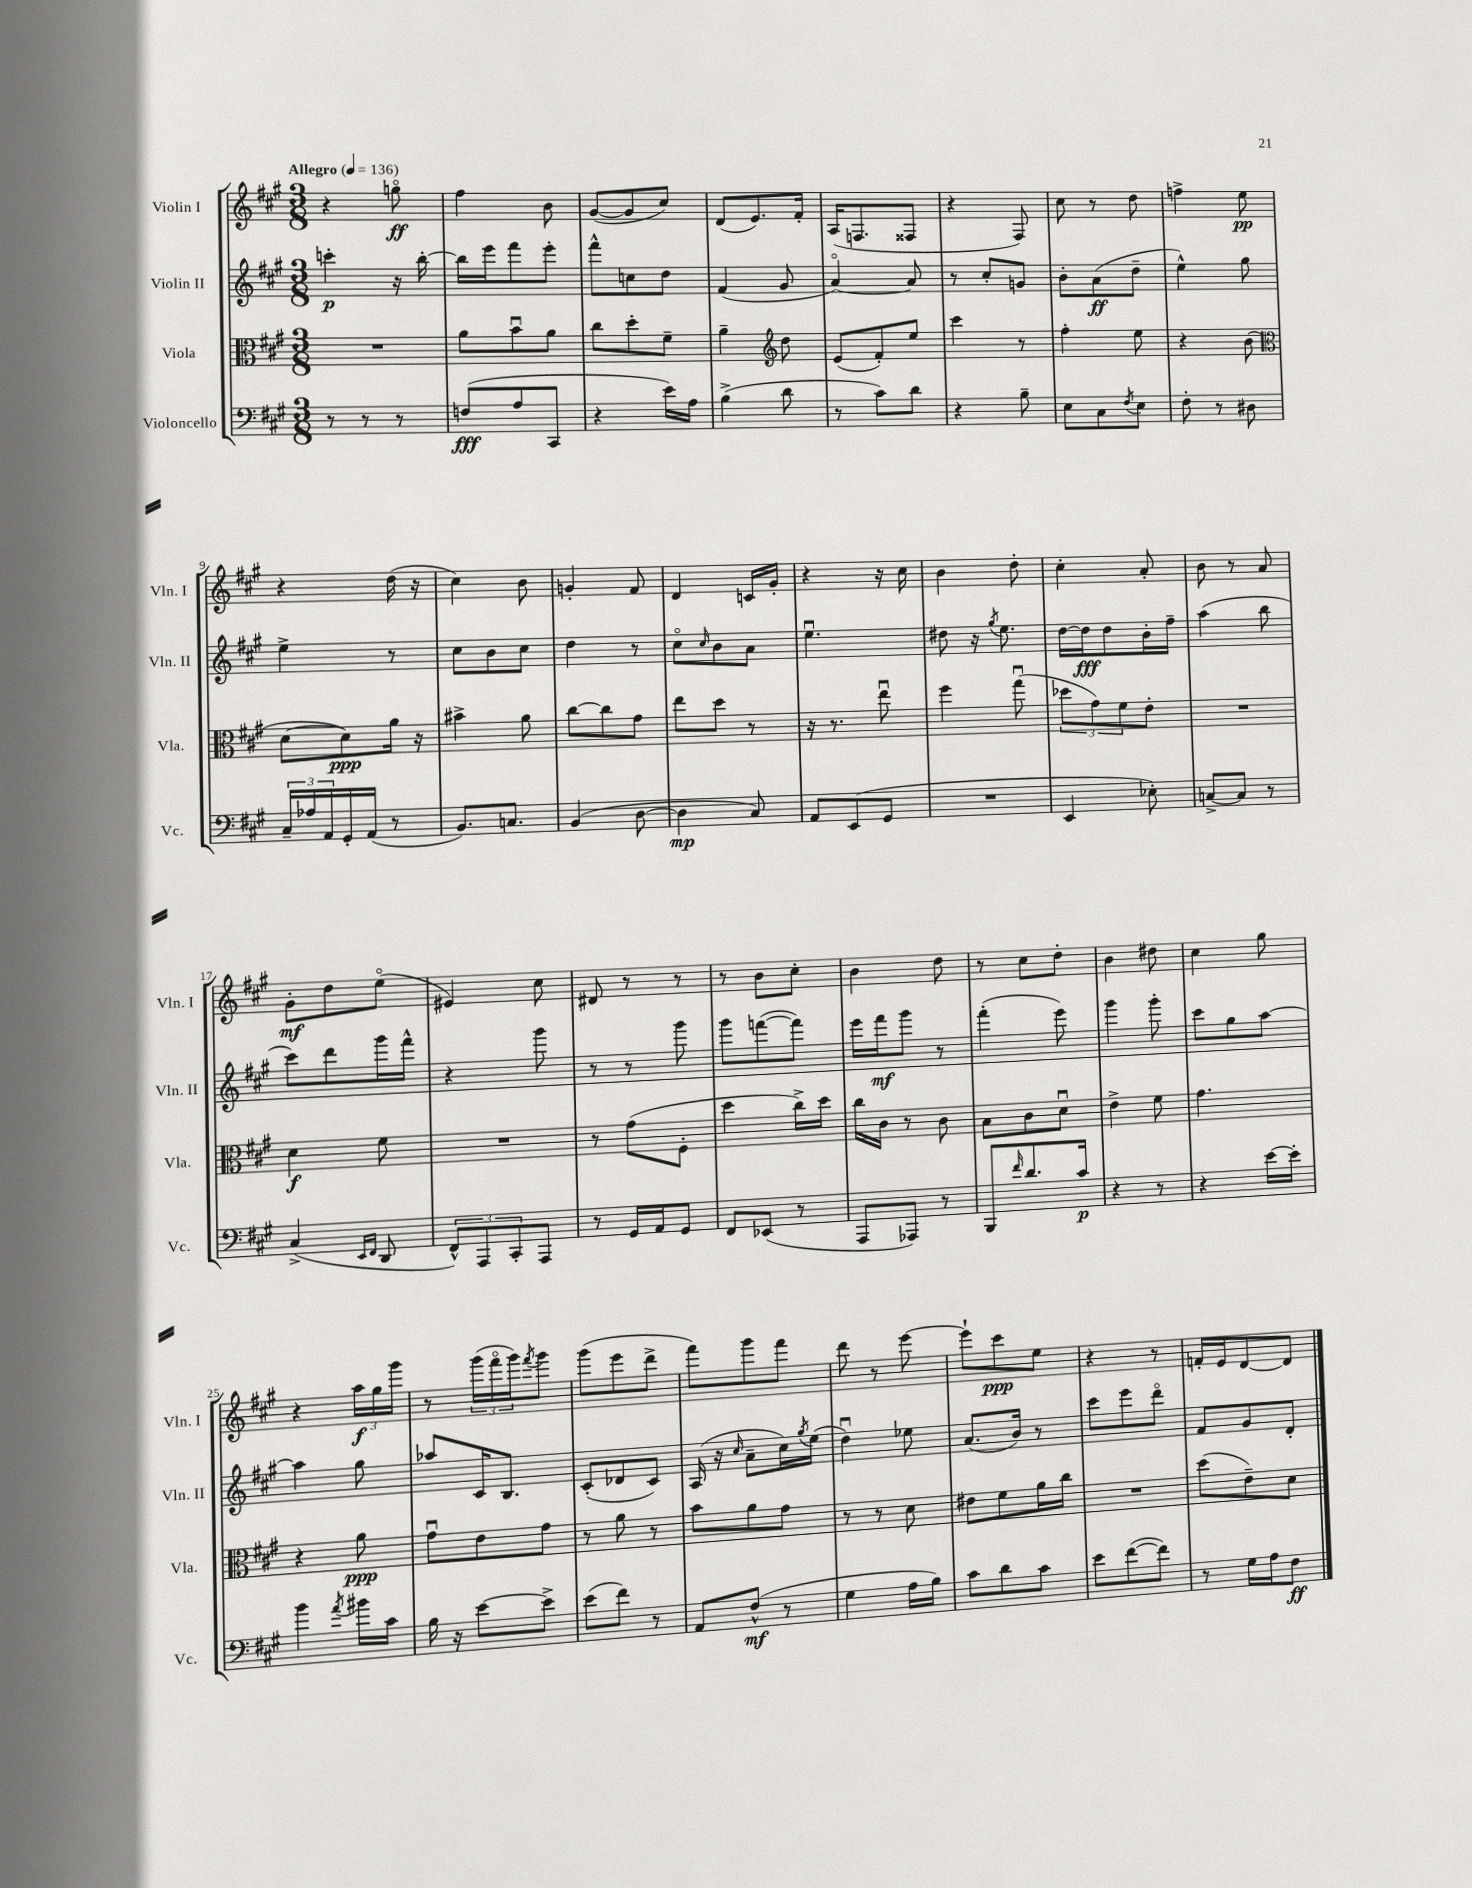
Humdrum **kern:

**kern	**kern	**kern	**kern
*staff4	*staff3	*staff2	*staff1
*clefF4	*clefC3	*clefG2	*clefG2
*k[f#c#g#]	*k[f#c#g#]	*k[f#c#g#]	*k[f#c#g#]
*M3/8	*M3/8	*M3/8	*M3/8
*MM136	*MM136	*MM136	*MM136
8r	4.r	4ccc'\	4r
8r	.	.	.
8r	.	16r	8ggo\
.	.	[16bb'\	.
=	=	=	=
(8F/L	8a\L	16bb\]LL	4ff#\
.	.	16eee\J	.
8A/	8bu\	8fff#\	.
8CC#/J	8a\J	8eee'\J	8b\
=	=	=	=
4r	8cc#\L	8fff#^^\L	([8g#/L
.	8dd'\	8cc\	8g#/]
16e\LL)	8f#~\J	8dd\J	8cc#/J)
16A\JJ	.	.	.
=	=	=	=
(4B^\	4a~\	(4f#/	(8d/L
.	.	.	8.e/)
*	*clefG2	*	*
8d\	8dd\	8g#/	.
.	.	.	16f#'/Jk
=	=	=	=
8r	(8e/L	[4ao/)	(16A/LK
.	.	.	8.F/
8c#\L)	8f#'/)	.	.
8d\J	8ee/J	8a/]	8F##/J
=	=	=	=
4r	4ccc#\	8r	4r
.	.	8cc#'/L	.
8B~\	8r	8g/J	8F#/)
=	=	=	=
8E\L	4ff#'\	8b'\L	8cc#\
8C#\	.	(8a\	8r
8qF#/	.	.	.
8E\J	8ee\	8dd~\J	8dd\
=	=	=	=
8F#'\	4r	4ee^^\)	4ff^\
8r	.	.	.
8D#\	(8b\	8gg#\	8ee\
=	=	=	=
*	*clefC3	*	*
24C#~/LL	[8d\L	4ee^\	4r
24A-/	.	.	.
24AA/	.	.	.
16GG#'/	8d\])	.	.
(16AA/JJ	.	.	.
8r	16a\Jk	8r	(16dd\
.	16r	.	16r
=	=	=	=
8.BB/L)	4b#^\	8cc#\L	4cc#\)
.	.	8b\	.
8.C/J	.	.	.
.	8a\	8cc#\J	8b\
=	=	=	=
(4BB/	[8cc#\L	4dd\	4g'/
.	8cc#\]	.	.
[8D\	8g#\J	8r	8f#/
=	=	=	=
4D\]	8ee\L	8cc#o\L	4d/
.	.	16qqcc#/	.
.	8dd\J	8b\	.
8C#/)	8r	8a\J	16c/LL
.	.	.	16g#'/JJ
=	=	=	=
8AA/L	16r	4.eeu\	4r
.	8.r	.	.
(8EE/	.	.	.
8GG#/J	8eeu\	.	16r
.	.	.	16cc#\
=	=	=	=
4.r	4ff#\	8dd#\	4b\
.	.	16r	.
.	.	8qgg#/	.
.	.	8.ee\	.
.	(8gg#u\	.	8dd'\
=	=	=	=
4EE/	12dd-\L	[16dd\LL	4cc#'\
.	.	16dd\]J	.
.	12g#\)	.	.
.	.	8dd\	.
.	12f#\	.	.
8E-'\)	8e'\J	16b'\L	8a'/
.	.	16ff#~\JJ	.
=	=	=	=
[8C^/L	4.r	(4aa\	8b\
8C/]J	.	.	8r
8r	.	8bb\	8a/
=	=	=	=
(4C#^/	4d\	8ccc#\L)	8g#'\L
.	.	8ddd\	8dd\
16qqEE/LL	.	.	.
16qqFF#/JJ	.	.	.
8DD/	8f#\	16ggg#\L	(8eeo\J
.	.	16fff#^^\JJ	.
=	=	=	=
12FF#^^/L)	4.r	4r	4e#/)
12AAA/	.	.	.
12CC#'/	.	.	.
8AAA/J	.	8ggg#\	8cc#\
=	=	=	=
8r	8r	8r	8d#/
16GG#/LL	(8g#\L	8r	8r
16AA/J	.	.	.
8GG#/J	8F#'\J	8ggg#\	8r
=	=	=	=
8FF#/L	4dd\	8ggg#\L	8r
(8EE-/J	.	([8fff\	8b\L
8r	16cc#^\LL)	8fff\]J)	8cc#'\J
.	16dd\JJ	.	.
=	=	=	=
8AAA/L	16cc#\LL	16eee\LL	4b\
.	16c#\JJ	16fff#\J	.
8AAA-/J)	8r	8ggg#\J	.
8r	8c#\	8r	8dd\
=	=	=	=
8BBB/L	8B\L	(4fff#'\	8r
16qqf#/	.	.	.
8.d/	8c#\	.	8cc#\L
.	8du\J	8eee\)	8dd'\J
16c#/Jk	.	.	.
=	=	=	=
4r	4e^\	4ggg#\	4b\
8r	8f#\	8ggg#'\	8dd#\
=	=	=	=
4r	4.g#\	8ccc#\L	4cc#\
.	.	8gg#\	.
[16e\LL	.	[8aa\J	8gg#\
16e'\]JJ	.	.	.
=	=	=	=
4b\	4r	4aa\]	4r
8qa/	.	.	.
16b#\LL	8a\	8gg#\	24aa\LL
.	.	.	24gg#\
16c#\JJ	.	.	.
.	.	.	24ggg#\JJ
=	=	=	=
16B\	8g#u\L	8aa-/L	8r
16r	.	.	.
[8e\L	8e\	16c#/K	(24ggg#\LL
.	.	.	24fff#o\
.	.	8.B/J	.
.	.	.	24ggg#\J)
.	.	.	8qfff#/
8e^\]J	8g#\J	.	8ggg#\J
=	=	=	=
(8e\L	8r	(8c#'/L	(8ggg#\L
8f#\J)	8a\	8d-/	8eee\
8r	8r	8c#/J)	8ddd^\J
=	=	=	=
8AA/L	8b\L	(16A/	8fff#\L)
.	.	16r	.
.	.	16qqcc#/	.
(8F#^^/J	8a\	8a~\L	8ggg#\
8r	8g#\J	16cc#\L)	8fff#\J
.	.	8qgg#/	.
.	.	(16ee\JJ	.
=	=	=	=
4G#\	8r	4ddu\)	8ddd\
.	8r	.	8r
16A\LL	8d\	8ee-\	[8eee\
16B\JJ)	.	.	.
=	=	=	=
8c#\L	8e#\L	(8.a/L	8eee`\]L
8d\	8f#\	.	8ccc#\
.	.	16b/Jk)	.
8c#\J	16a\L	8r	8ee\J
.	16cc#\JJ	.	.
=	=	=	=
8e\L	4.r	8ccc#\L	4r
([8f#\	.	8eee\	.
8f#\]J)	.	8dddo\J	8r
=	=	=	=
8r	(8dd\L	8f#/L	16f'/LL
.	.	.	16e/J
16G#\LL	8e~\)	8g#/	[8d/
16A\J	.	.	.
8F#\J	8d\J	8d'/J	8d/]J
==	==	==	==
*-	*-	*-	*-
